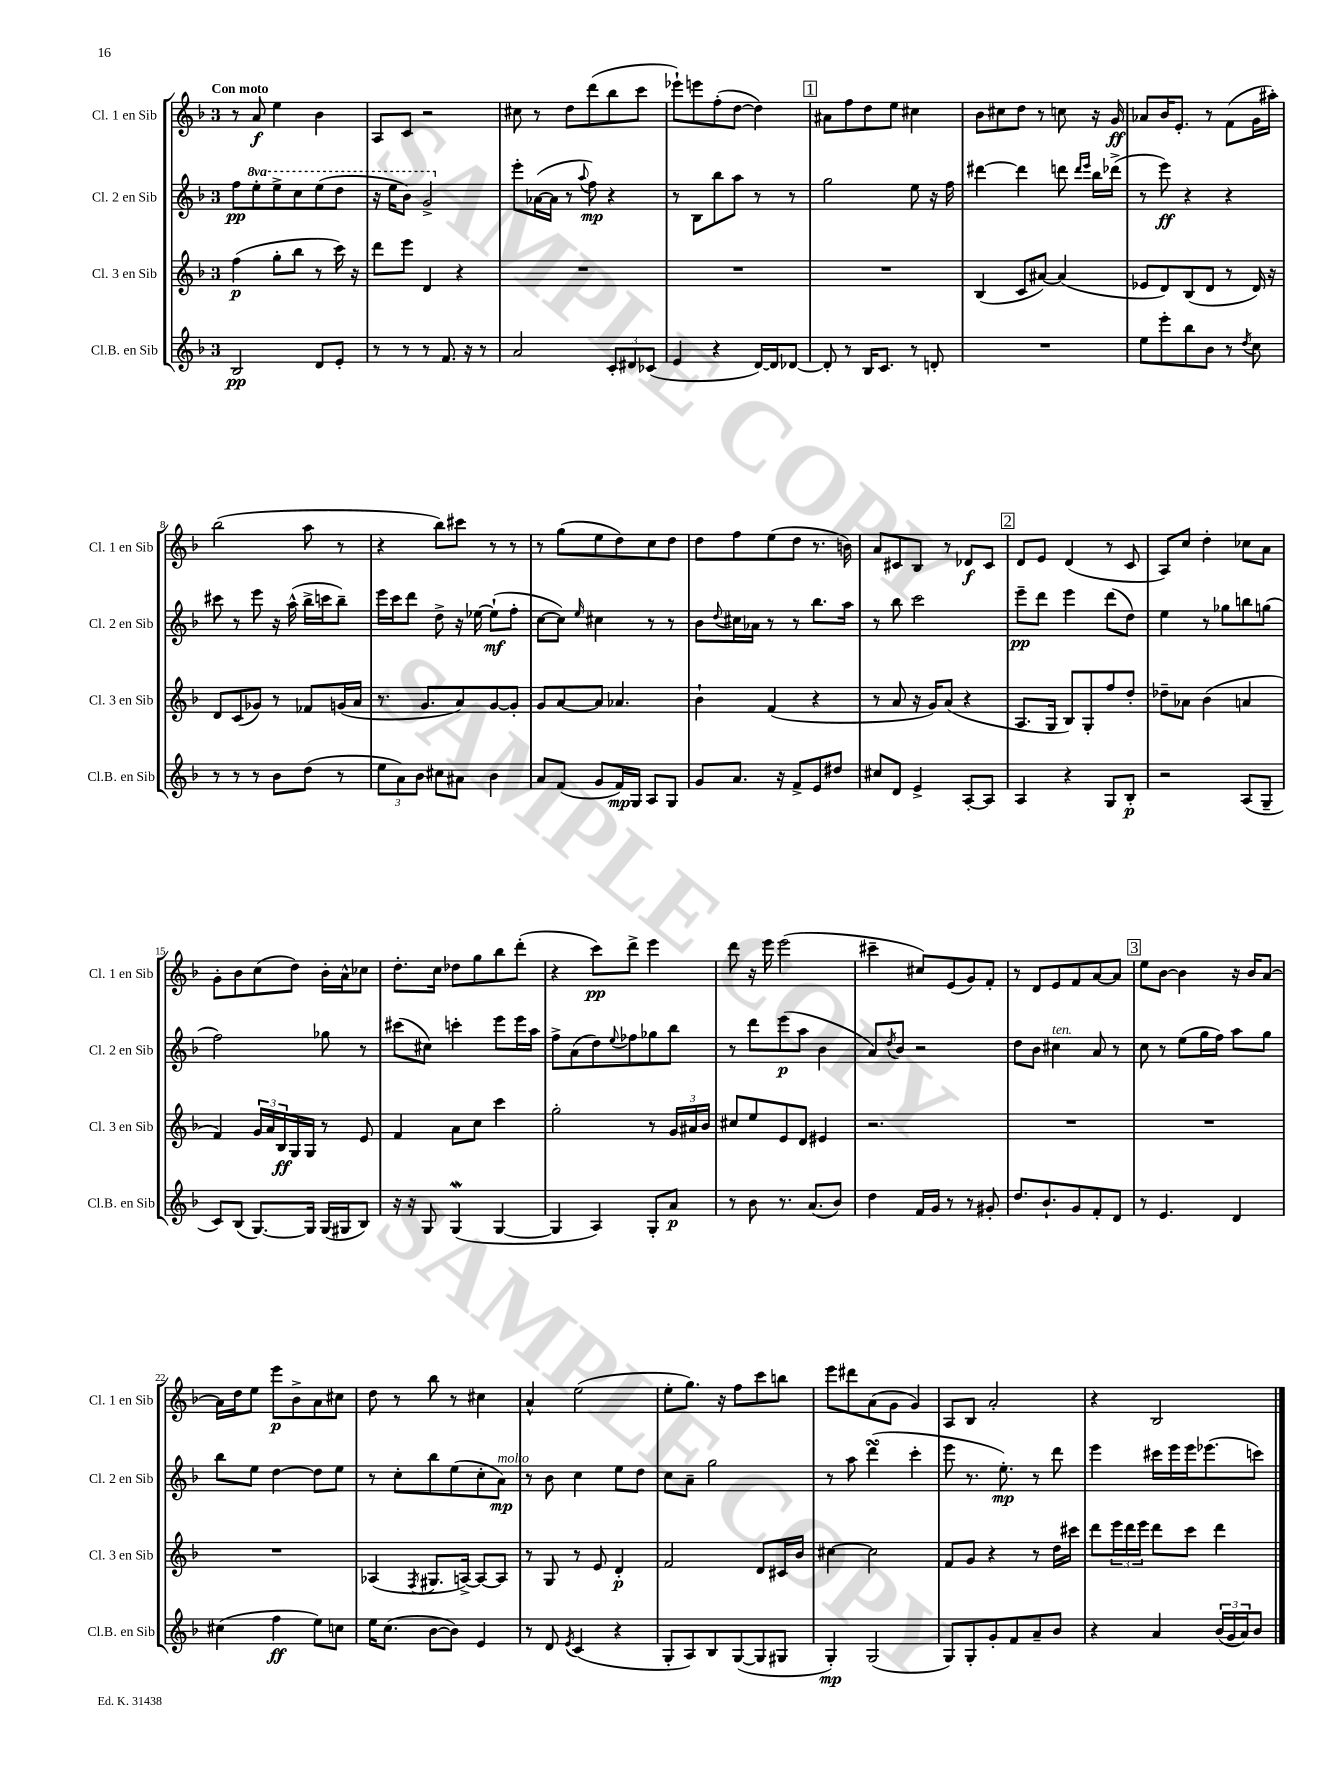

**kern	**dynam	**kern	**dynam	**kern	**dynam	**kern	**dynam
*part4	*part4	*part3	*part3	*part2	*part2	*part1	*part1
*staff4	*staff4	*staff3	*staff3	*staff2	*staff2	*staff1	*staff1
*I"Cl.B. en Sib	*	*I"Cl. 3 en Sib	*	*I"Cl. 2 en Sib	*	*I"Cl. 1 en Sib	*
*I'Cl.B. en Sib	*	*I'Cl. 3 en Sib	*	*I'Cl. 2 en Sib	*	*I'Cl. 1 en Sib	*
*clefG2	*	*clefG2	*	*clefG2	*	*clefG2	*
*k[b-]	*	*k[b-]	*	*k[b-]	*	*k[b-]	*
*M3/4	*	*M3/4	*	*M3/4	*	*M3/4	*
=1	=1	=1	=1	=1	=1	=1	=1
!	!	!	!	!	!	!LO:TX:a:B:t=Con moto	!
2B-/	pp	(4ff\	p	8ff\L	pp	8r	.
*	*	*	*	*8va	*	*	*
.	.	.	.	8eee'\	.	8a/	f
.	.	8gg'\L	.	8eee^\	.	4ee\	.
.	.	8bb-\J	.	8ccc\	.	.	.
8d/L	.	8r	.	(8eee\	.	4b-\	.
8e'/J	.	16ccc\)	.	8ddd\J	.	.	.
.	.	16r	.	.	.	.	.
=2	=2	=2	=2	=2	=2	=2	=2
8r	.	8ddd\L	.	16r	.	8A/L	.
.	.	.	.	16eee\KL	.	.	.
8r	.	8eee\J	.	8bb-\J)	.	8c/J	.
8r	.	4d/	.	2gg^/	.	2r	.
8.f/	.	.	.	.	.	.	.
.	.	4r	.	.	.	.	.
16r	.	.	.	.	.	.	.
8r	.	.	.	.	.	.	.
=3	=3	=3	=3	=3	=3	=3	=3
*	*	*	*	*X8va	*	*	*
2a/	.	2.r	.	8eee'\L	.	8cc#X\	.
.	.	.	.	([16a-X\L	.	8r	.
.	.	.	.	16a-\JJ]	.	.	.
.	.	.	.	8r	.	8dd\L	.
.	.	.	.	8qqaa/	.	.	.
.	.	.	.	8ff\)	mp	(8ddd\	.
12c'/L	.	.	.	4r	.	8bb-\	.
12d#X/	.	.	.	.	.	.	.
.	.	.	.	.	.	8ccc\J	.
(12c-X/J	.	.	.	.	.	.	.
=4	=4	=4	=4	=4	=4	=4	=4
4e/	.	2.r	.	8r	.	8eee-X`\L)	.
.	.	.	.	8B-\L	.	8eeen\	.
4r	.	.	.	8bb-\	.	(8ff'\	.
.	.	.	.	8aa\J	.	[8dd\J	.
[16d/LL)	.	.	.	8r	.	4dd\])	.
16d/J]	.	.	.	.	.	.	.
[8d-X/J	.	.	.	8r	.	.	.
!!LO:REH:place=s1:t=1
=5	=5	=5	=5	=5	=5	=5	=5
8d-'/]	.	2.r	.	2gg\	.	8a#X\L	.
8r	.	.	.	.	.	8ff\	.
16B-/KL	.	.	.	.	.	8dd\	.
8.c/J	.	.	.	.	.	.	.
.	.	.	.	.	.	8ee\J	.
8r	.	.	.	8ee\	.	4cc#X\	.
8dn'/	.	.	.	16r	.	.	.
.	.	.	.	16ff\	.	.	.
=6	=6	=6	=6	=6	=6	=6	=6
2.r	.	(4B-/	.	[4ddd#X\	.	8b-\L	.
.	.	.	.	.	.	8cc#X\	.
.	.	8c/L	.	4ddd#\]	.	8dd\J	.
.	.	[8a#X/J)	.	.	.	8r	.
.	.	(4a#/]	.	8dddn\	.	8ccn\	.
.	.	.	.	16qqddd/LL	.	.	.
.	.	.	.	16qqeee/JJ	.	.	.
.	.	.	.	16bb-\LL	.	16r	.
.	.	.	.	(16ddd-X^\JJ	.	16g/	ff
=7	=7	=7	=7	=7	=7	=7	=7
8ee\L	.	8e-X/L	.	8r	.	8a-X/L	.
8eee'\	.	8d/)	.	8eee\)	ff	16b-/K	.
.	.	.	.	.	.	8.e'/J	.
8bb-\	.	(8B-/	.	4r	.	.	.
8b-\J	.	8d/J	.	.	.	8r	.
8r	.	8r	.	4r	.	(8f\L	.
8qdd/	.	.	.	.	.	.	.
8cc\	.	16d/)	.	.	.	16g\L	.
.	.	16r	.	.	.	16aa#X'\JJ)	.
!!LO:LB:g=z
=8	=8	=8	=8	=8	=8	=8	=8
8r	.	8d/L	.	8ccc#X\	.	(2bb-\	.
8r	.	(8c/	.	8r	.	.	.
8r	.	8g-X/J)	.	8eee\	.	.	.
8b-\L	.	8r	.	16r	.	.	.
.	.	.	.	(16aa^^\	.	.	.
(8dd\J	.	8f-X/L	.	16bb-^\LL	.	8aa\	.
.	.	.	.	16cccn\J	.	.	.
8r	.	(16gn/L	.	8bb-~\J)	.	8r	.
.	.	16a/JJ	.	.	.	.	.
=9	=9	=9	=9	=9	=9	=9	=9
12ee\L	.	8.r	.	16eee\LL	.	4r	.
.	.	.	.	16ccc\J	.	.	.
12a\)	.	.	.	.	.	.	.
.	.	.	.	8ddd\J	.	.	.
12b-\J	.	.	.	.	.	.	.
.	.	8.g/L	.	.	.	.	.
8cc#X\L	.	.	.	8dd^\	.	8bb-\L)	.
8a#X\J	.	8a/)	.	16r	.	8ccc#X\J	.
.	.	.	.	[16ee-X\	.	.	.
4b-\	.	[8g/	.	(8ee-`\L]	mf	8r	.
.	.	8g'/J]	.	8ff'\J	.	8r	.
=10	=10	=10	=10	=10	=10	=10	=10
8a/L	.	8g/L	.	[8cc\L	.	8r	.
(8f/J	.	[8a/	.	8cc\J])	.	(8gg\L	.
.	.	.	.	16qqee/	.	.	.
8g/L	.	8a/J]	.	4cc#X\	.	8ee\	.
16f/L)	mp	4.a-X/	.	.	.	8dd\)	.
16G/JJ	.	.	.	.	.	.	.
8A/L	.	.	.	8r	.	8cc\	.
8G/J	.	.	.	8r	.	8dd\J	.
=11	=11	=11	=11	=11	=11	=11	=11
8g/L	.	4b-`\	.	8b-\L	.	8dd\L	.
.	.	.	.	8qqdd/	.	.	.
8.a/J	.	.	.	16cc#X\L	.	8ff\	.
.	.	.	.	16a-X\JJ	.	.	.
.	.	(4f/	.	8r	.	(8ee\	.
16r	.	.	.	.	.	.	.
8f^/L	.	.	.	8r	.	8dd\J	.
8e/	.	4r	.	8.bb-\L	.	8.r	.
8dd#X/J	.	.	.	.	.	.	.
.	.	.	.	16aa\Jk	.	16bn\)	.
=12	=12	=12	=12	=12	=12	=12	=12
8cc#X/L	.	8r	.	8r	.	8a/L	.
8d/J	.	8a/	.	8bb-\	.	8c#X/	.
4e^/	.	16r	.	2ccc\	.	8B-/J	.
.	.	16g/KL)	.	.	.	.	.
.	.	(8a/J	.	.	.	8r	.
[8A'/L	.	4r	.	.	.	8d-X/L	f
8A/J]	.	.	.	.	.	8c#/J	.
!!LO:REH:place=s1:t=2
=13	=13	=13	=13	=13	=13	=13	=13
4A/	.	8.A/L	.	8eee~\L	pp	8d/L	.
.	.	.	.	8ddd\J	.	8e/J	.
.	.	16G/Jk	.	.	.	.	.
4r	.	8B-/L)	.	4eee\	.	(4d/	.
.	.	8G'/	.	.	.	.	.
8G/L	.	8ff/	.	(8ddd\L	.	8r	.
8B-'/J	p	8dd'/J	.	8dd\J)	.	8c/	.
=14	=14	=14	=14	=14	=14	=14	=14
2r	.	8dd-X~\L	.	4ee\	.	8A/L)	.
.	.	8a-X\J	.	.	.	8cc/J	.
.	.	(4b-\	.	8r	.	4dd'\	.
.	.	.	.	8gg-X\L	.	.	.
(8A/L	.	4an/	.	8bbn\	.	8cc-X\L	.
8G~/J	.	.	.	(8ggn\J	.	8a\J	.
!!LO:LB:g=z
=15	=15	=15	=15	=15	=15	=15	=15
8c/L)	.	4f/)	.	2ff\)	.	8g'\L	.
(8B-/J	.	.	.	.	.	8b-\	.
[8.G/L)	.	24g/LL	.	.	.	(8cc\	.
.	.	24a/	.	.	.	.	.
.	.	24B-/	ff	.	.	.	.
.	.	16G/	.	.	.	8dd\J)	.
16G/Jk]	.	16G/JJ	.	.	.	.	.
(16G/LL	.	8r	.	8gg-X\	.	16b-'\LL	.
16G#X/J	.	.	.	.	.	16a^^\J	.
8B-/J)	.	8e/	.	8r	.	8cc-X\J	.
=16	=16	=16	=16	=16	=16	=16	=16
16r	.	4f/	.	(8ccc#X\L	.	8.dd'\L	.
16r	.	.	.	.	.	.	.
8G/	.	.	.	8cc#X\J)	.	.	.
.	.	.	.	.	.	16cc\Jk	.
(4GW/	.	8a\L	.	4cccn'\	.	8dd-X\L	.
.	.	8cc\J	.	.	.	8gg\	.
[4G/	.	4ccc\	.	8eee\L	.	8bb-\	.
.	.	.	.	16eee\L	.	(8ddd'\J	.
.	.	.	.	16aa\JJ	.	.	.
=17	=17	=17	=17	=17	=17	=17	=17
4G/]	.	2gg'\	.	8ff^\L	.	4r	.
.	.	.	.	(8a\	.	.	.
4A/)	.	.	.	8dd\)	.	8ccc\L)	pp
.	.	.	.	8qqee/	.	.	.
.	.	.	.	8ff-X\	.	8ddd^\J	.
8G'/L	.	8r	.	8gg-X\	.	4eee\	.
8a/J	p	24g/LL	.	8bb-\J	.	.	.
.	.	24a#X/	.	.	.	.	.
.	.	24b-/JJ	.	.	.	.	.
=18	=18	=18	=18	=18	=18	=18	=18
8r	.	8cc#X/L	.	8r	.	8ddd\	.
8b-\	.	8ee/	.	8ddd\L	.	16r	.
.	.	.	.	.	.	16eee\	.
8.r	.	8e/	.	(8eee\	p	(2eee\	.
.	.	8d/J	.	8aa\J	.	.	.
(8.a/L	.	.	.	.	.	.	.
.	.	4e#X/	.	4b-\	.	.	.
8b-/J)	.	.	.	.	.	.	.
=19	=19	=19	=19	=19	=19	=19	=19
4dd\	.	2.r	.	8a/L)	.	4ccc#X~\	.
.	.	.	.	8qdd/	.	.	.
.	.	.	.	8b-/J	.	.	.
16f/LL	.	.	.	2r	.	8cc#X/L)	.
16g/JJ	.	.	.	.	.	.	.
8r	.	.	.	.	.	(8e/	.
8r	.	.	.	.	.	8g/)	.
8g#X'/	.	.	.	.	.	8f'/J	.
=20	=20	=20	=20	=20	=20	=20	=20
8.dd/L	.	2.r	.	8dd\L	.	8r	.
.	.	.	.	8b-\J	.	8d/L	.
8.b-`/	.	.	.	.	.	.	.
!	!	!	!	!LO:TX:a:i:t=ten.	!	!	!
.	.	.	.	4cc#X\	.	8e/	.
8g/	.	.	.	.	.	8f/	.
8f'/	.	.	.	8a/	.	[8a/	.
8d/J	.	.	.	8r	.	8a/J]	.
!!LO:REH:place=s1:t=3
=21	=21	=21	=21	=21	=21	=21	=21
8r	.	2.r	.	8cc\	.	8ee\L	.
4.e/	.	.	.	8r	.	[8b-\J	.
.	.	.	.	(8ee\L	.	4b-\]	.
.	.	.	.	16gg\L	.	.	.
.	.	.	.	16ff\JJ)	.	.	.
4d/	.	.	.	8aa\L	.	16r	.
.	.	.	.	.	.	16b-/KL	.
.	.	.	.	8gg\J	.	[8a/J	.
!!LO:LB:g=z
=22	=22	=22	=22	=22	=22	=22	=22
(4cc#X\	.	2.r	.	8bb-\L	.	16a\LL]	.
.	.	.	.	.	.	16dd\J	.
.	.	.	.	8ee\J	.	8ee\J	.
4ff\	ff	.	.	[4dd\	.	8eee\L	p
.	.	.	.	.	.	8b-^\	.
8ee\L)	.	.	.	8dd\L]	.	8a\	.
8ccn\J	.	.	.	8ee\J	.	8cc#X\J	.
=23	=23	=23	=23	=23	=23	=23	=23
16ee\KL	.	(4A-X/	.	8r	.	8dd\	.
(8.cc\J	.	.	.	.	.	.	.
.	.	.	.	8cc'\L	.	8r	.
.	.	8qF/	.	.	.	.	.
[8b-\L	.	8.G#X/L	.	8bb-\	.	8bb-\	.
8b-\J])	.	.	.	(8ee\	.	8r	.
.	.	[16An^/Jk)	.	.	.	.	.
4e/	.	8A/L_	.	8cc'\	.	4cc#X\	.
!	!	!	!	!LO:TX:a:i:t=molto	!	!	!
.	.	8A/J]	.	8a\J)	mp	.	.
=24	=24	=24	=24	=24	=24	=24	=24
8r	.	8r	.	8r	.	4a^^/	.
8d/	.	8G/	.	8b-\	.	.	.
8qe/	.	.	.	.	.	.	.
(4c/	.	8r	.	4cc\	.	(2ee\	.
.	.	8e/	.	.	.	.	.
4r	.	4d'/	p	8ee\L	.	.	.
.	.	.	.	8dd\J	.	.	.
=25	=25	=25	=25	=25	=25	=25	=25
8G'/L	.	2f/	.	8cc\L	.	8ee'\L	.
8A/)	.	.	.	8a~\J	.	8.gg\J)	.
8B-/	.	.	.	2gg\	.	.	.
.	.	.	.	.	.	16r	.
([8G/	.	.	.	.	.	8ff\L	.
8G/]	.	8d/L	.	.	.	8ccc\	.
8G#X/J	.	16c#X/L	.	.	.	8bbn\J	.
.	.	16b-/JJ	.	.	.	.	.
=26	=26	=26	=26	=26	=26	=26	=26
4G'/)	mp	[4cc#X\	.	8r	.	8eee\L	.
.	.	.	.	8aa\	.	8ddd#X\	.
(2G/	.	2cc#\]	.	(4dddsSSS\	.	(8a\	.
.	.	.	.	.	.	8g\J	.
.	.	.	.	4ccc'\	.	4g/)	.
=27	=27	=27	=27	=27	=27	=27	=27
8G/L)	.	8f/L	.	8eee\	.	8A/L	.
8G'/	.	8g/J	.	8.r	.	8B-/J	.
8g'/	.	4r	.	.	.	2a'/	.
.	.	.	.	8.ee'\)	mp	.	.
8f/	.	.	.	.	.	.	.
8a~/	.	8r	.	8r	.	.	.
8b-/J	.	16dd\LL	.	8ddd\	.	.	.
.	.	16ccc#X\JJ	.	.	.	.	.
=28	=28	=28	=28	=28	=28	=28	=28
4r	.	8ddd\L	.	4eee\	.	4r	.
.	.	24eee\L	.	.	.	.	.
.	.	24ddd\	.	.	.	.	.
.	.	24eee\JJ	.	.	.	.	.
4a/	.	8ddd\L	.	16ccc#X\LL	.	2B-/	.
.	.	.	.	16eee\	.	.	.
.	.	8ccc\J	.	16eee\J	.	.	.
.	.	.	.	(8.eee-X\	.	.	.
(24b-/LL	.	4ddd\	.	.	.	.	.
24g/	.	.	.	.	.	.	.
24a/J)	.	.	.	.	.	.	.
8b-/J	.	.	.	8cccn\J)	.	.	.
==	==	==	==	==	==	==	==
*-	*-	*-	*-	*-	*-	*-	*-
